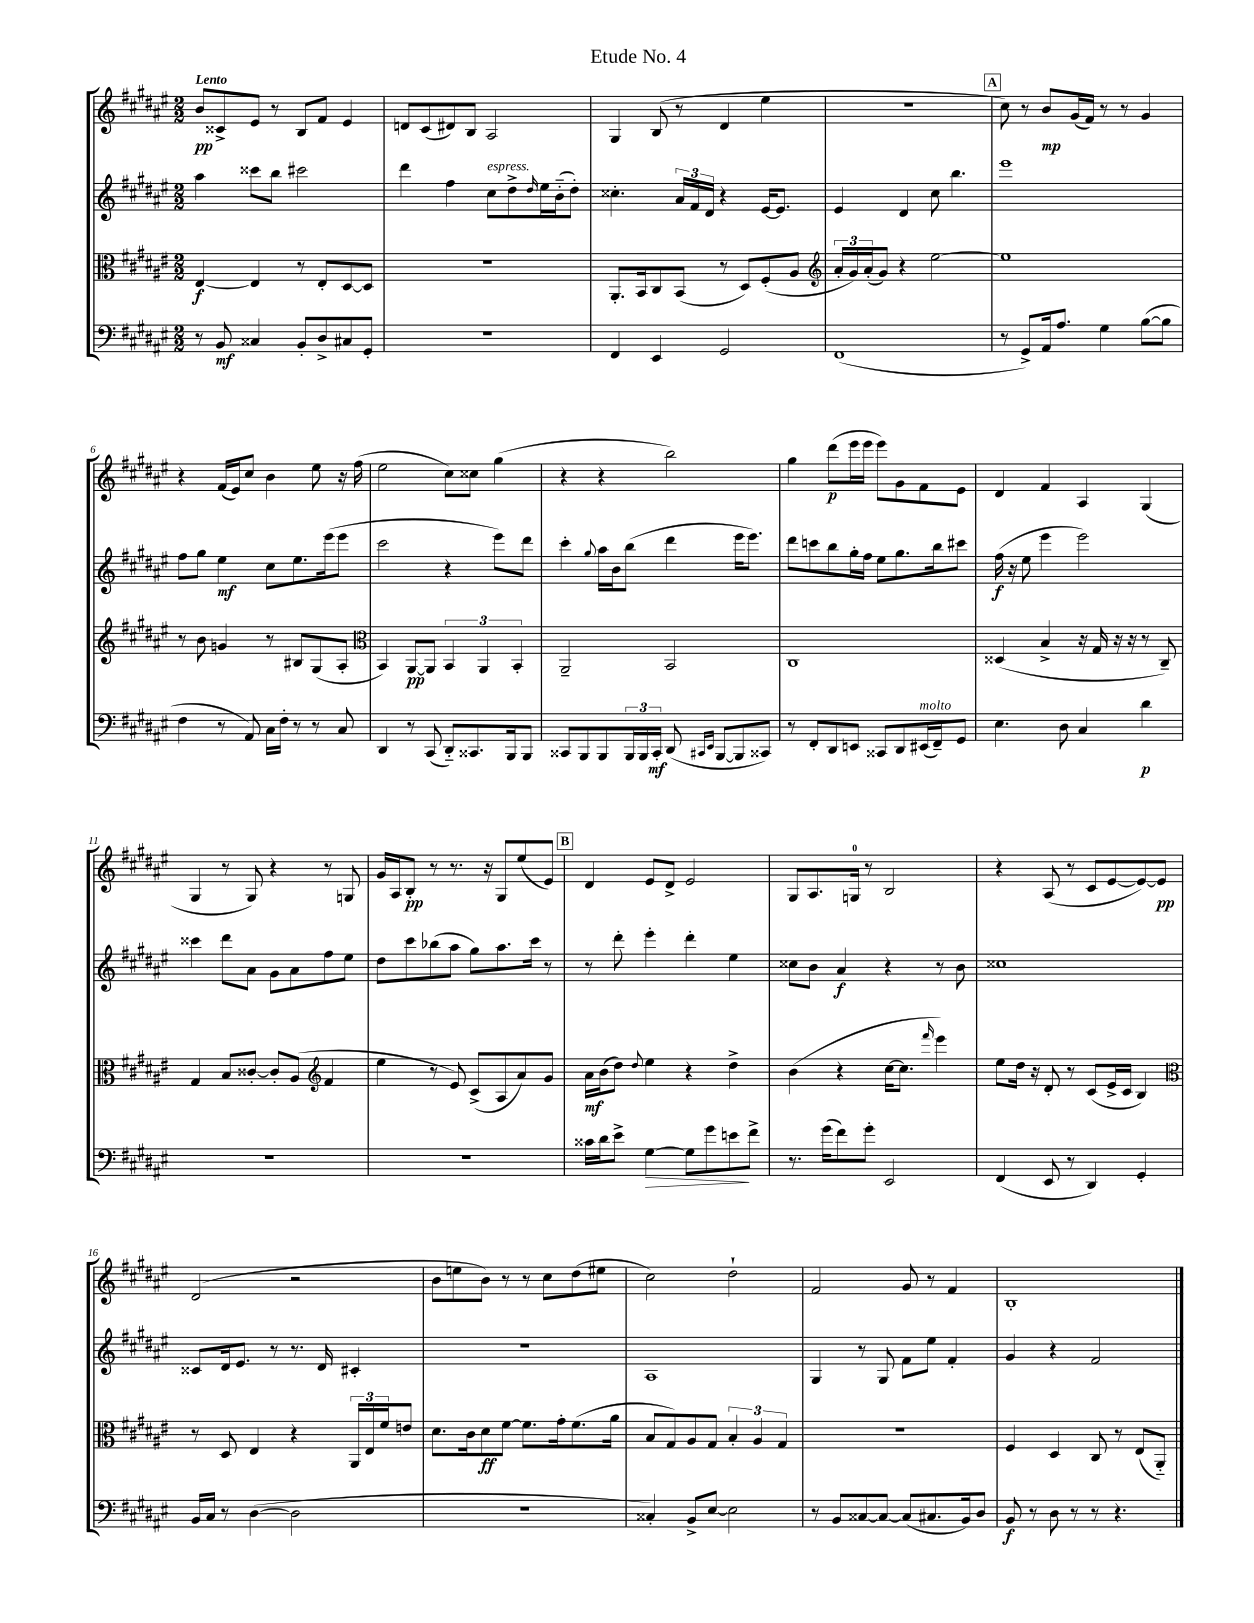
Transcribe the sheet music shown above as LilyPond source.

\header { title = "Etude No. 4" }
<<
\new StaffGroup <<
\new Staff = "s0" {
    \clef treble \key fis \major \numericTimeSignature \time 2/2 \tempo "Lento"
    b'8\pp cisis'8-> eis'8 r8 b8 fis'8 eis'4 |
    d'8 cis'8( dis'8) b8 ais2 |
    gis4 b8( r8 dis'4 eis''4 |
    R1 |
    \mark \markup { \box "A" } cis''8) r8 b'8\mp gis'16( fis'16) r8 r8 gis'4 |
    r4 fis'16( eis'16) cis''8 b'4 eis''8 r16 fis''16( |
    eis''2 cis''8) cisis''8 gis''4( |
    r4 r4 b''2) |
    gis''4 dis'''8\p( eis'''16 eis'''16 eis'''8) gis'8 fis'8 eis'8 |
    dis'4 fis'4 ais4 gis4( |
    gis4 r8 gis8) r4 r8 g8 |
    gis'16 ais16 b8-.\pp r8 r8. r16 gis8 eis''8( eis'8) |
    \mark \markup { \box "B" } dis'4 eis'8 dis'8-> eis'2 |
    gis8 ais8. g16-0 r8 b2 |
    r4 ais8( r8 cis'8 eis'8~ eis'8~) eis'8\pp |
    dis'2( r2 |
    b'8 e''8 b'8) r8 r8 cis''8 dis''8( eis''8 |
    cis''2) dis''2-! |
    fis'2 gis'8 r8 fis'4 |
    b1-. \bar "|." |
}
\new Staff = "s1" {
    \clef treble \key fis \major \numericTimeSignature \time 2/2
    ais''4 cisis'''8 b''8 cis'''2 |
    dis'''4 fis''4 cis''8^\markup { \italic "espress." } dis''8-> \grace { dis''16 } eis''16 b'16-_( dis''8-.) |
    cisis''4.-. \tuplet 3/2 { ais'16 fis'16 dis'16 } r4 eis'16~ eis'8. |
    eis'4 dis'4 cis''8 b''4. |
    \mark \markup { \box "A" } eis'''1 |
    fis''8 gis''8 eis''4\mf cis''8 eis''8. eis'''16( eis'''8 |
    cis'''2 r4 eis'''8) dis'''8 |
    cis'''4-. \appoggiatura { gis''8 } ais''16 b'16 b''8( dis'''4 eis'''16 eis'''8.) |
    dis'''8 c'''8 b''8 gis''16-. fis''16 eis''8 gis''8. b''16 cis'''8 |
    fis''16\f( r16 eis''8 eis'''4 eis'''2) |
    cisis'''4 dis'''8 ais'8 gis'8 ais'8 fis''8 eis''8 |
    dis''8 cis'''8 bes''8( ais''8 gis''8) ais''8. cis'''16 r8 |
    \mark \markup { \box "B" } r8 dis'''8-. eis'''4-. dis'''4-. eis''4 |
    cisis''8 b'8 ais'4\f r4 r8 b'8 |
    cisis''1 |
    cisis'8 dis'16 eis'8. r8 r8. dis'16 cis'4-. |
    r1 |
    ais1 |
    gis4 r8 gis8 fis'8 eis''8 fis'4-. |
    gis'4 r4 fis'2 \bar "|." |
}
\new Staff = "s2" {
    \clef alto \key fis \major \numericTimeSignature \time 2/2
    eis4~\f eis4 r8 eis8-. dis8~ dis8 |
    R1 |
    ais,8.-. b,16 cis8 b,8( r8 dis8) fis8-.( ais8 |
    \clef treble \tuplet 3/2 { ais'16-. gis'16) ais'16-.( } gis'8) r4 eis''2~ |
    \mark \markup { \box "A" } eis''1 |
    r8 b'8 g'4 r8 bis8 gis8( ais8-. |
    \clef alto b,4) ais,8~\pp ais,8 \tuplet 3/2 { b,4 ais,4 b,4-. } |
    ais,2-- b,2 |
    cis1 |
    disis4( b4-> r16 gis16 r16 r16 r8 cis8--) |
    gis4 b8 cisis'8~-. cisis'8-. ais8( \clef treble fis'4 |
    eis''4 r8 eis'8) cis'8->( ais8 ais'8) gis'8 |
    \mark \markup { \box "B" } ais'16\mf b'16( dis''8) \appoggiatura { dis''8 } eis''4 r4 dis''4-> |
    b'4( r4 cis''16~ cis''8. \grace { fis'''16 } eis'''4) |
    eis''8 dis''16 r16 dis'8-. r8 cis'8( eis'16-> cis'16 b4) |
    \clef alto r8 dis8 eis4 r4 \tuplet 3/2 { ais,16 eis16 fis'16 } e'8 |
    dis'8. cis'16 dis'8\ff fis'8~ fis'8. gis'16-. fis'8.( ais'16 |
    b8 gis8) ais8 gis8 \tuplet 3/2 { b4-. ais4 gis4 } |
    R1 |
    fis4 dis4 cis8 r8 eis8( ais,8-_) \bar "|." |
}
\new Staff = "s3" {
    \clef bass \key fis \major \numericTimeSignature \time 2/2
    r8 b,8\mf cisis4 b,8-. dis8-> cis8 gis,8-. |
    R1 |
    fis,4 eis,4 gis,2 |
    fis,1( |
    \mark \markup { \box "A" } r8 gis,8->) ais,16 ais8. gis4 b8~( b8 |
    fis4 r8 ais,8) cis16 fis16-. r8 r8 cis8 |
    dis,4 r8 cis,8( dis,8-_) cisis,8. b,,16 b,,8 |
    cisis,8 b,,8 b,,8 \tuplet 3/2 { b,,16 b,,16 cisis,16-.\mf } dis,8( \grace { cis,16 eis,16 } b,,8~ b,,8 cisis,8) |
    r8 fis,8-. dis,8 e,8 cisis,8 dis,8 eis,16^\markup { \italic "molto" }( fis,16--) gis,8 |
    eis4. dis8 cis4 dis'4\p |
    r1 |
    R1 |
    \mark \markup { \box "B" } cisis'16 dis'16 eis'8-> gis4~\> gis8 gis'8 e'8\! fis'8-> |
    r8. gis'16( fis'8) gis'8-. eis,2 |
    fis,4( eis,8 r8 dis,4) gis,4-. |
    b,16 cis16 r8 dis4~( dis2 |
    r1 |
    cisis4-.) b,8-> eis8~ eis2 |
    r8 b,8 cisis8~ cisis8~ cisis8( cis8. b,16) dis8 |
    b,8\f r8 dis8 r8 r8 r4. \bar "|." |
}
>>
>>
